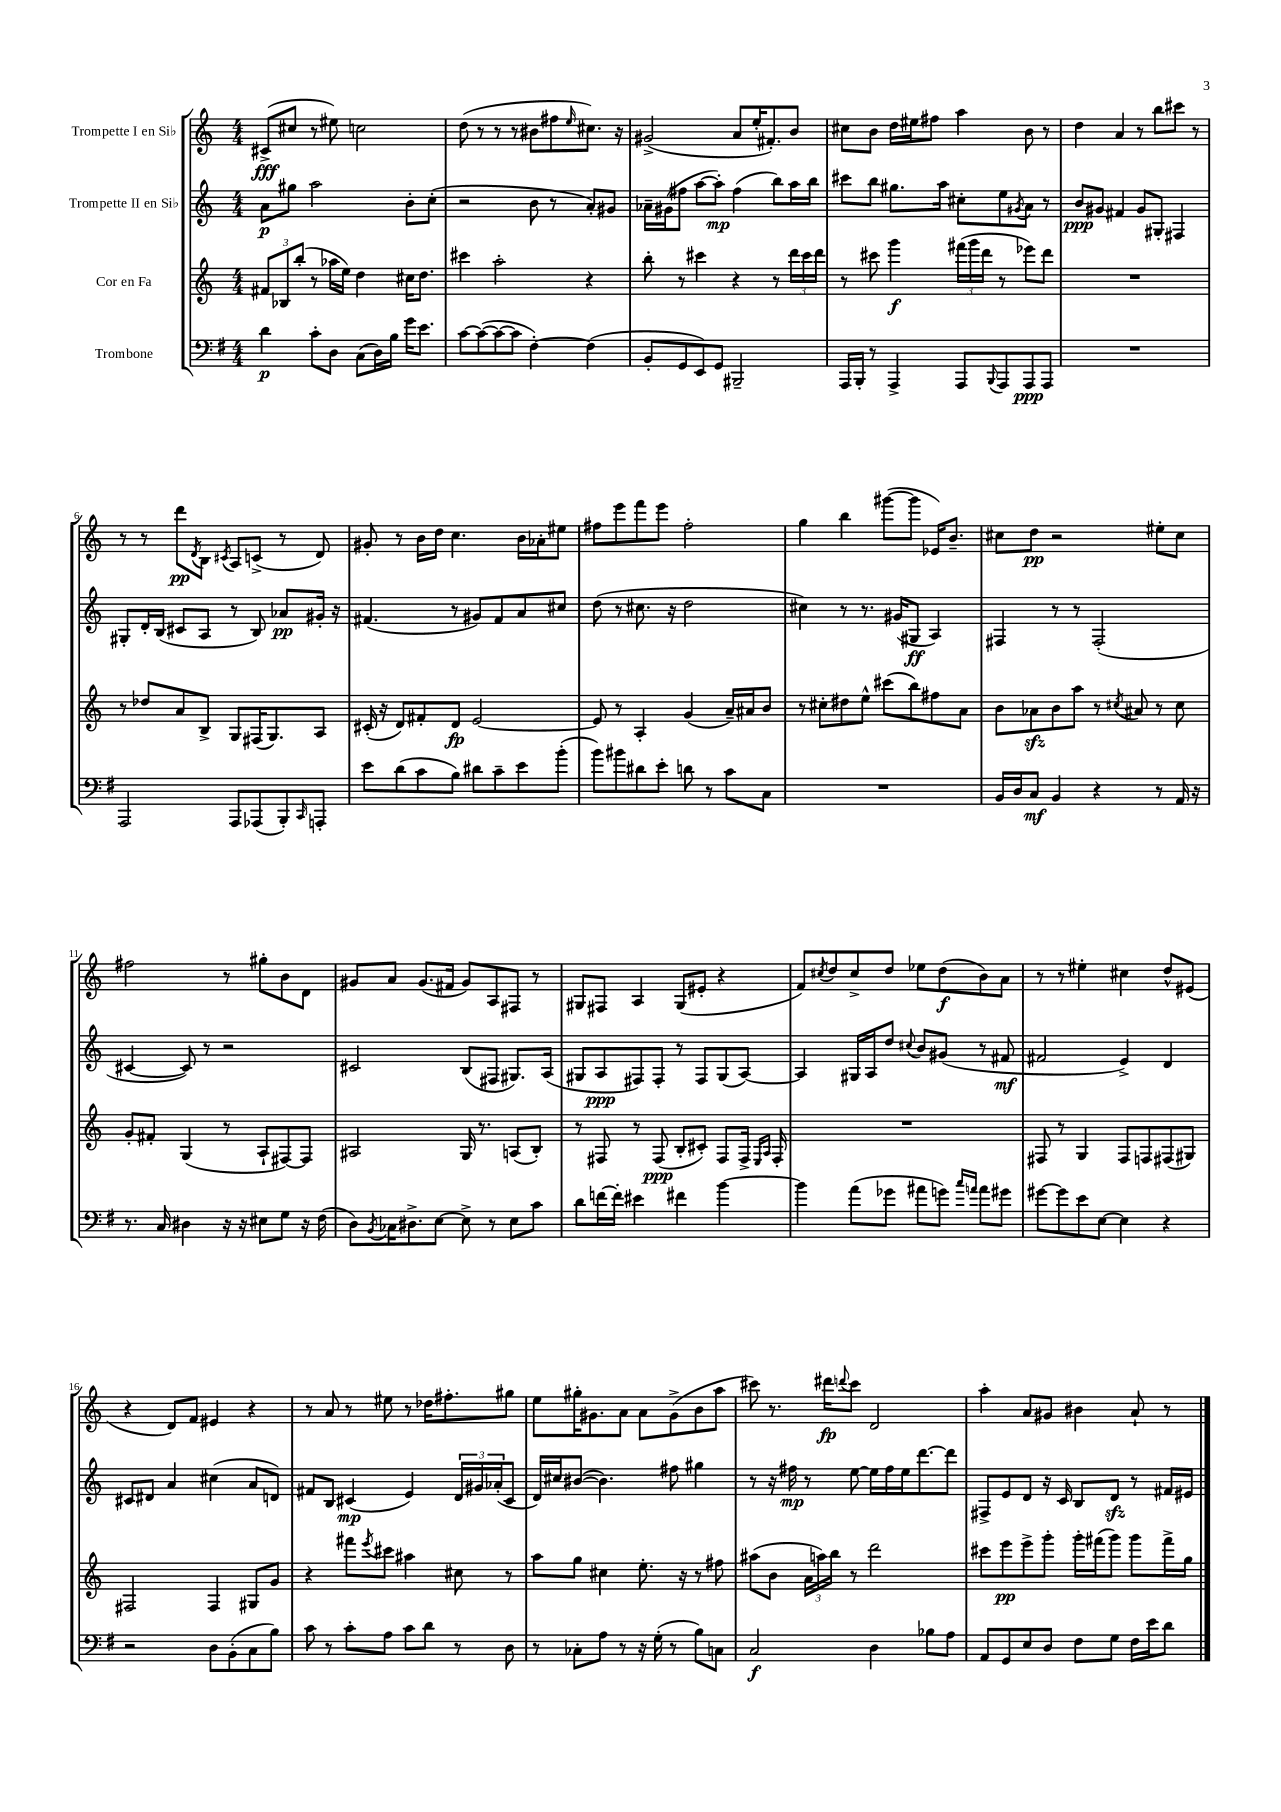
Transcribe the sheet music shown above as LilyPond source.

<<
\new StaffGroup <<
\new Staff = "s0" \with { instrumentName = "Trompette I en Sib" } {
    \clef treble \key c \major \numericTimeSignature \time 4/4
    cis'8->\fff( cis''8 r8 eis''8) c''2 |
    d''8( r8 r8 r8 bis'8 fis''8 \grace { e''16 } cis''8.) r16 |
    gis'2->( a'8 e''16-. fis'8.-.) b'8 |
    cis''8 b'8 d''16 eis''16 fis''8 a''4 b'8 r8 |
    d''4 a'4 r8 b''8 cis'''8 r8 |
    r8 r8 d'''8\pp \acciaccatura { d'8 } b8 \acciaccatura { cis'8 } a8 c'8->( r8 d'8) |
    gis'8-. r8 b'16 d''16 c''4. b'16 aes'16-. eis''8 |
    fis''8 e'''8 f'''8 e'''8 fis''2-. |
    g''4 b''4 gis'''8~( gis'''8 ees'16) b'8.-- |
    cis''8 d''8\pp r2 eis''8-. cis''8 |
    fis''2 r8 gis''8-. b'8 d'8 |
    gis'8 a'8 gis'8.( fis'16 gis'8) a8 fis8 r8 |
    gis8 fis8 a4 gis8( eis'8-. r4 |
    f'8) \acciaccatura { cis''8 } d''8 cis''8-> d''8 ees''8 d''8\f( b'8) a'8 |
    r8 r8 eis''4-. cis''4 d''8-^ eis'8( |
    r4 d'8) f'8 eis'4 r4 |
    r8 a'8 r8 eis''8 r8 des''16 fis''8.-. gis''8 |
    e''8 gis''16-. gis'8. a'8 a'8 gis'8->( b'8 a''8 |
    cis'''8) r8. dis'''16\fp \appoggiatura { d'''8 } cis'''8 d'2 |
    a''4-. a'8 gis'8 bis'4 a'8-! r8 \bar "|." |
}
\new Staff = "s1" \with { instrumentName = "Trompette II en Sib" } {
    \clef treble \key c \major \numericTimeSignature \time 4/4
    a'8\p gis''8 a''2 b'8-. c''8-.( |
    r2 b'8 r8 a'8-.) gis'8 |
    aes'16-- gis'16( fis''8 a''8~ a''8-.\mp) fis''4( b''8) a''16 b''16 |
    cis'''8 b''8 gis''8. a''16 cis''8-. e''8 \acciaccatura { gis'8 } a'8 r8 |
    b'8\ppp gis'8 fis'4 gis'8 gis8-. fis4 |
    gis8-. d'16-. b16( cis'8 a8 r8 b8) aes'8\pp gis'16-. r16 |
    fis'4.( r8 gis'8) fis'8 a'8 cis''8 |
    d''8( r8 cis''8. r16 d''2 |
    cis''4) r8 r8. gis'16( gis8\ff a4) |
    fis4 r8 r8 fis2-.( |
    cis'4~ cis'8) r8 r2 |
    cis'2 b8( fis8 gis8.) a16( |
    gis8 a8\ppp fis8) fis8-. r8 fis8 gis8( a8~) |
    a4 gis16 a16 d''8 \appoggiatura { cis''8 } b'8 gis'8( r8 fis'8\mf |
    fis'2 e'4->) d'4 |
    cis'8 dis'8 a'4 cis''4( a'8 d'8) |
    fis'8 b8 cis'4\mp( e'4) \tuplet 3/2 { d'16 gis'16 aes'16-.( } cis'8 |
    d'16) cis''16 bis'8~( bis'4.) fis''8 gis''4 |
    r8 r16 fis''16\mp r8 e''8~ e''16 fis''16 e''16 d'''8.~ d'''8 |
    fis8-> e'8 d'8 r16 c'16 b8 d'8\sfz r8 fis'16 eis'16 \bar "|." |
}
\new Staff = "s2" \with { instrumentName = "Cor en Fa" } {
    \clef treble \key c \major \numericTimeSignature \time 4/4
    \tuplet 3/2 { fis'8 bes8 b''8-.( } r8 aes''16 e''16) d''4 cis''16 d''8. |
    cis'''4 a''2-. r4 |
    b''8-. r8 cis'''4 r4 r8 \tuplet 3/2 { d'''16 cis'''16 d'''16 } |
    r8 cis'''8 g'''4\f \tuplet 3/2 { fis'''16( g'''16 d'''16 } r8 ees'''8) d'''8 |
    R1 |
    r8 des''8 a'8 b8-> g8 fis16( g8.) a8 |
    cis'16-.( r16 d'8) fis'8-. d'8\fp e'2~ |
    e'8 r8 a4-. g'4( a'16--) ais'16 b'8 |
    r8 cis''8-. dis''8 e''8-^ cis'''8( b''8) fis''8 a'8 |
    b'8 aes'8\sfz b'8 a''8 r8 \acciaccatura { cis''8 } ais'8 r8 cis''8 |
    g'8-. fis'8-. g4( r8 a8-! fis8~) fis8 |
    ais2 g16 r8. a8( b8-.) |
    r8 fis8 r8 fis8\ppp( b8-. cis'8-.) fis8 fis16-> \grace { e16 a16 } fis16-. |
    R1 |
    fis8 r8 g4 fis8 f8 fis8( gis8) |
    fis2 fis4 gis8 g'8 |
    r4 fis'''8 \acciaccatura { e'''8 } cis'''8 ais''4 cis''8 r8 |
    a''8 g''8 cis''4 e''8.-. r16 r8 fis''8 |
    ais''8( b'8 \tuplet 3/2 { a'16 a''16) b''16 } r8 d'''2 |
    cis'''8 e'''8\pp e'''8-> g'''8-. g'''16-. fis'''16( g'''8) g'''8 fis'''16-> g''16 \bar "|." |
}
\new Staff = "s3" \with { instrumentName = "Trombone" } {
    \clef bass \key g \major \numericTimeSignature \time 4/4
    d'4\p c'8-. d8 c8( d16) b16 g'16 e'8. |
    c'8~ c'8~( c'8~ c'8 fis4~-.) fis4( |
    b,8-. g,8 e,8) g,8 bis,,2-- |
    a,,16 b,,16-. r8 a,,4-> a,,8 \appoggiatura { b,,8 } a,,8 a,,8\ppp a,,8 |
    R1 |
    a,,2 a,,8 aes,,8( b,,8-.) \grace { c,16 } a,,8-. |
    e'8 d'8( c'8 b8) dis'8 c'8-- e'8 b'8-.( |
    b'8) bis'8 dis'8 e'8-. d'8 r8 c'8 c8 |
    R1 |
    b,16 d16 c8\mf b,4 r4 r8 a,16 r16 |
    r8. c16 dis4 r16 r16 eis8 g8 r16 fis16( |
    d8) \acciaccatura { b,8 } ces16 dis8.-> e8~ e8-> r8 e8 c'8 |
    d'8 f'16~ f'16-. eis'4 fis'4 b'4~ |
    b'4 a'8( ges'8 ais'8 g'8) \grace { c''16 a'16 } a'8 gis'8 |
    gis'8~ gis'8 e'8 e8~ e4 r4 |
    r2 d8 b,8-.( c8 b8) |
    c'8 r8 c'8-. a8 c'8 d'8 r8 d8 |
    r8 ces8-. a8 r8 r16 g16-.( r8 b8) c8 |
    c2\f d4 bes8 a8 |
    a,8 g,8 e8 d8 fis8 g8 fis16 e'16 d'8 \bar "|." |
}
>>
>>
